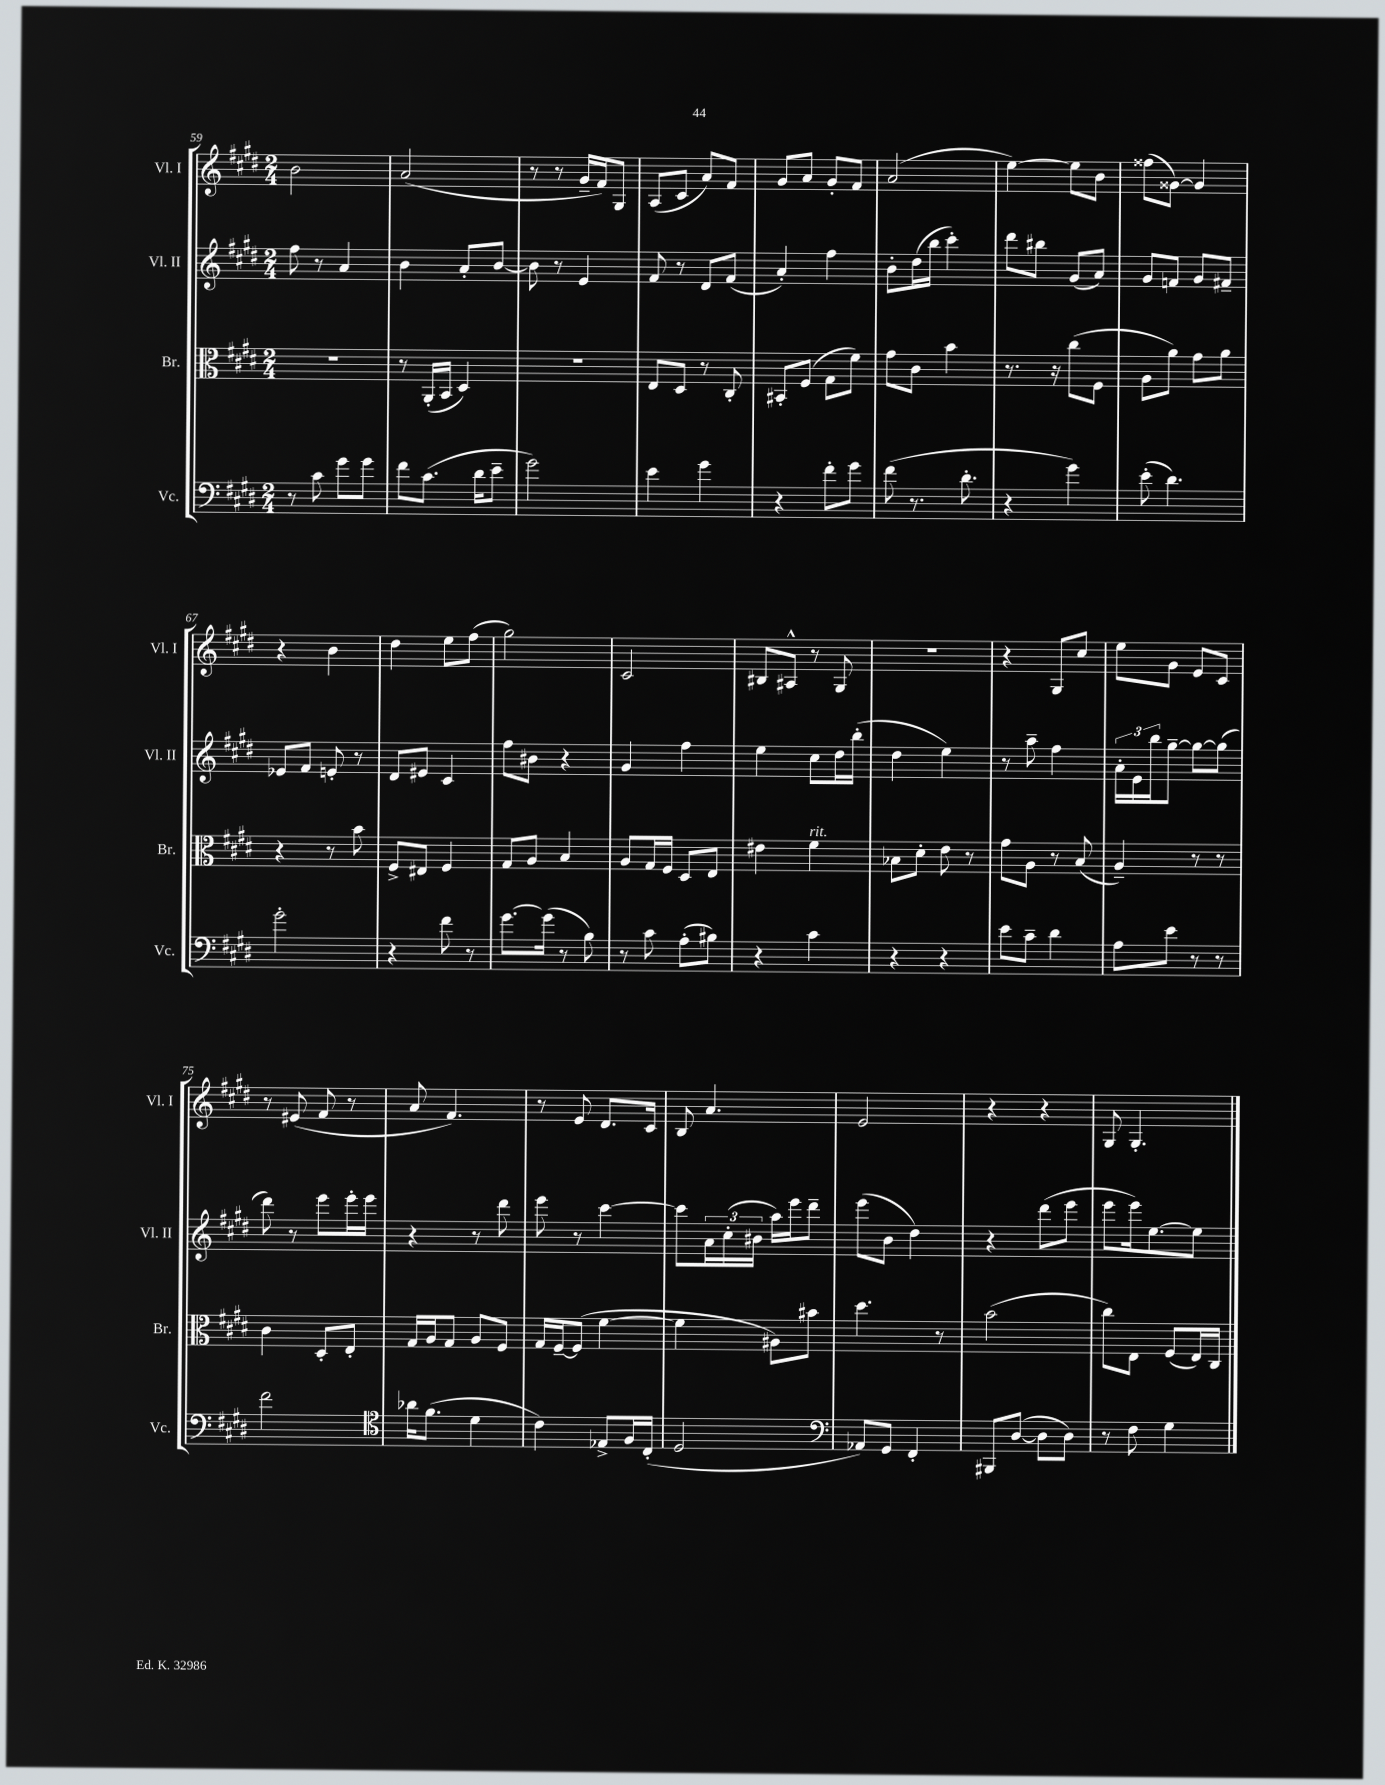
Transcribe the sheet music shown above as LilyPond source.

<<
\new StaffGroup <<
\new Staff = "s0" \with { instrumentName = "Vl. I" shortInstrumentName = "Vl. I" } {
    \clef treble \key e \major \numericTimeSignature \time 2/4
    b'2 |
    a'2( |
    r8 r8 gis'16-- fis'16) gis8 |
    a8( cis'8 a'8) fis'8 |
    gis'8 a'8 gis'8-. fis'8 |
    a'2( |
    e''4~) e''8 b'8 |
    fisis''8( gisis'8~) gisis'4 |
    r4 b'4 |
    dis''4 e''8 fis''8( |
    gis''2) |
    cis'2 |
    bis8 ais8-^ r8 gis8 |
    R2 |
    r4 gis8 cis''8 |
    e''8 gis'8 e'8 cis'8 |
    r8 eis'8( fis'8 r8 |
    a'8 fis'4.) |
    r8 e'8 dis'8. cis'16 |
    b8 a'4. |
    e'2 |
    r4 r4 |
    gis8 gis4.-. \bar "|." |
}
\new Staff = "s1" \with { instrumentName = "Vl. II" shortInstrumentName = "Vl. II" } {
    \clef treble \key e \major \numericTimeSignature \time 2/4
    fis''8 r8 a'4 |
    b'4 a'8-. b'8~ |
    b'8 r8 e'4 |
    fis'8 r8 dis'8 fis'8( |
    a'4-.) fis''4 |
    b'8-. dis''16( b''16 cis'''4-.) |
    dis'''8 bis''8 gis'8( a'8) |
    gis'8 f'8 gis'8 fis'8-- |
    ees'8 fis'8 e'8-. r8 |
    dis'8 eis'8 cis'4 |
    fis''8 bis'8 r4 |
    gis'4 fis''4 |
    e''4 cis''8 dis''16 b''16-.( |
    dis''4 e''4) |
    r8 a''8-- fis''4 |
    \tuplet 3/2 { a'16-. e'16 b''16 } gis''8~-- gis''8~ gis''8( |
    dis'''8) r8 e'''8 e'''16-. e'''16 |
    r4 r8 dis'''8 |
    e'''8 r8 cis'''4~ |
    cis'''8 \tuplet 3/2 { a'16 cis''16-.( bis'16 } a''16) e'''16 dis'''8-- |
    e'''8( b'8 dis''4) |
    r4 dis'''8( e'''8 |
    e'''8 e'''16) e''8.~ e''8 \bar "|." |
}
\new Staff = "s2" \with { instrumentName = "Br." shortInstrumentName = "Br." } {
    \clef alto \key e \major \numericTimeSignature \time 2/4
    R2 |
    r8 a,16-.( b,16 dis4) |
    R2 |
    e8 dis8 r8 cis8-. |
    bis,8-. fis8( gis8 fis'8) |
    gis'8 cis'8 b'4 |
    r8. r16 cis''8( fis8 |
    a8 a'8) gis'8 a'8 |
    r4 r8 b'8 |
    fis8-> eis8 fis4 |
    gis8 a8 b4 |
    a8 gis16 fis16 dis8 e8 |
    eis'4 fis'4^\markup { \italic "rit." } |
    bes8 dis'8-. e'8 r8 |
    gis'8 a8 r8 b8( |
    a4--) r8 r8 |
    cis'4 dis8-. e8-. |
    gis16 a16 gis8 a8 fis8 |
    gis16 fis16~-- fis8( fis'4~ |
    fis'4 ais8) bis'8 |
    dis''4. r8 |
    b'2( |
    cis''8) e8 fis8( e16) cis16 \bar "|." |
}
\new Staff = "s3" \with { instrumentName = "Vc." shortInstrumentName = "Vc." } {
    \clef bass \key e \major \numericTimeSignature \time 2/4
    r8 cis'8 gis'8 gis'8 |
    fis'8 cis'8.( dis'16 e'8-- |
    gis'2) |
    e'4 gis'4 |
    r4 fis'8-. gis'8 |
    fis'8( r8. dis'8.-. |
    r4 gis'4) |
    e'8-.( dis'4.) |
    gis'2-. |
    r4 fis'8 r8 |
    gis'8.~ gis'16( r8 b8) |
    r8 cis'8 a8-.( bis8) |
    r4 cis'4 |
    r4 r4 |
    e'8 cis'8-- dis'4 |
    a8 e'8 r8 r8 |
    fis'2 |
    \clef tenor aes'16 fis'8.( dis'4 |
    cis'4) ees8-> fis16 cis16-.( |
    dis2 |
    \clef bass aes,8) gis,8 fis,4-. |
    bis,,8 dis8~( dis8 dis8) |
    r8 fis8 gis4 \bar "|." |
}
>>
>>
\layout { \context { \Score currentBarNumber = #59 } }
